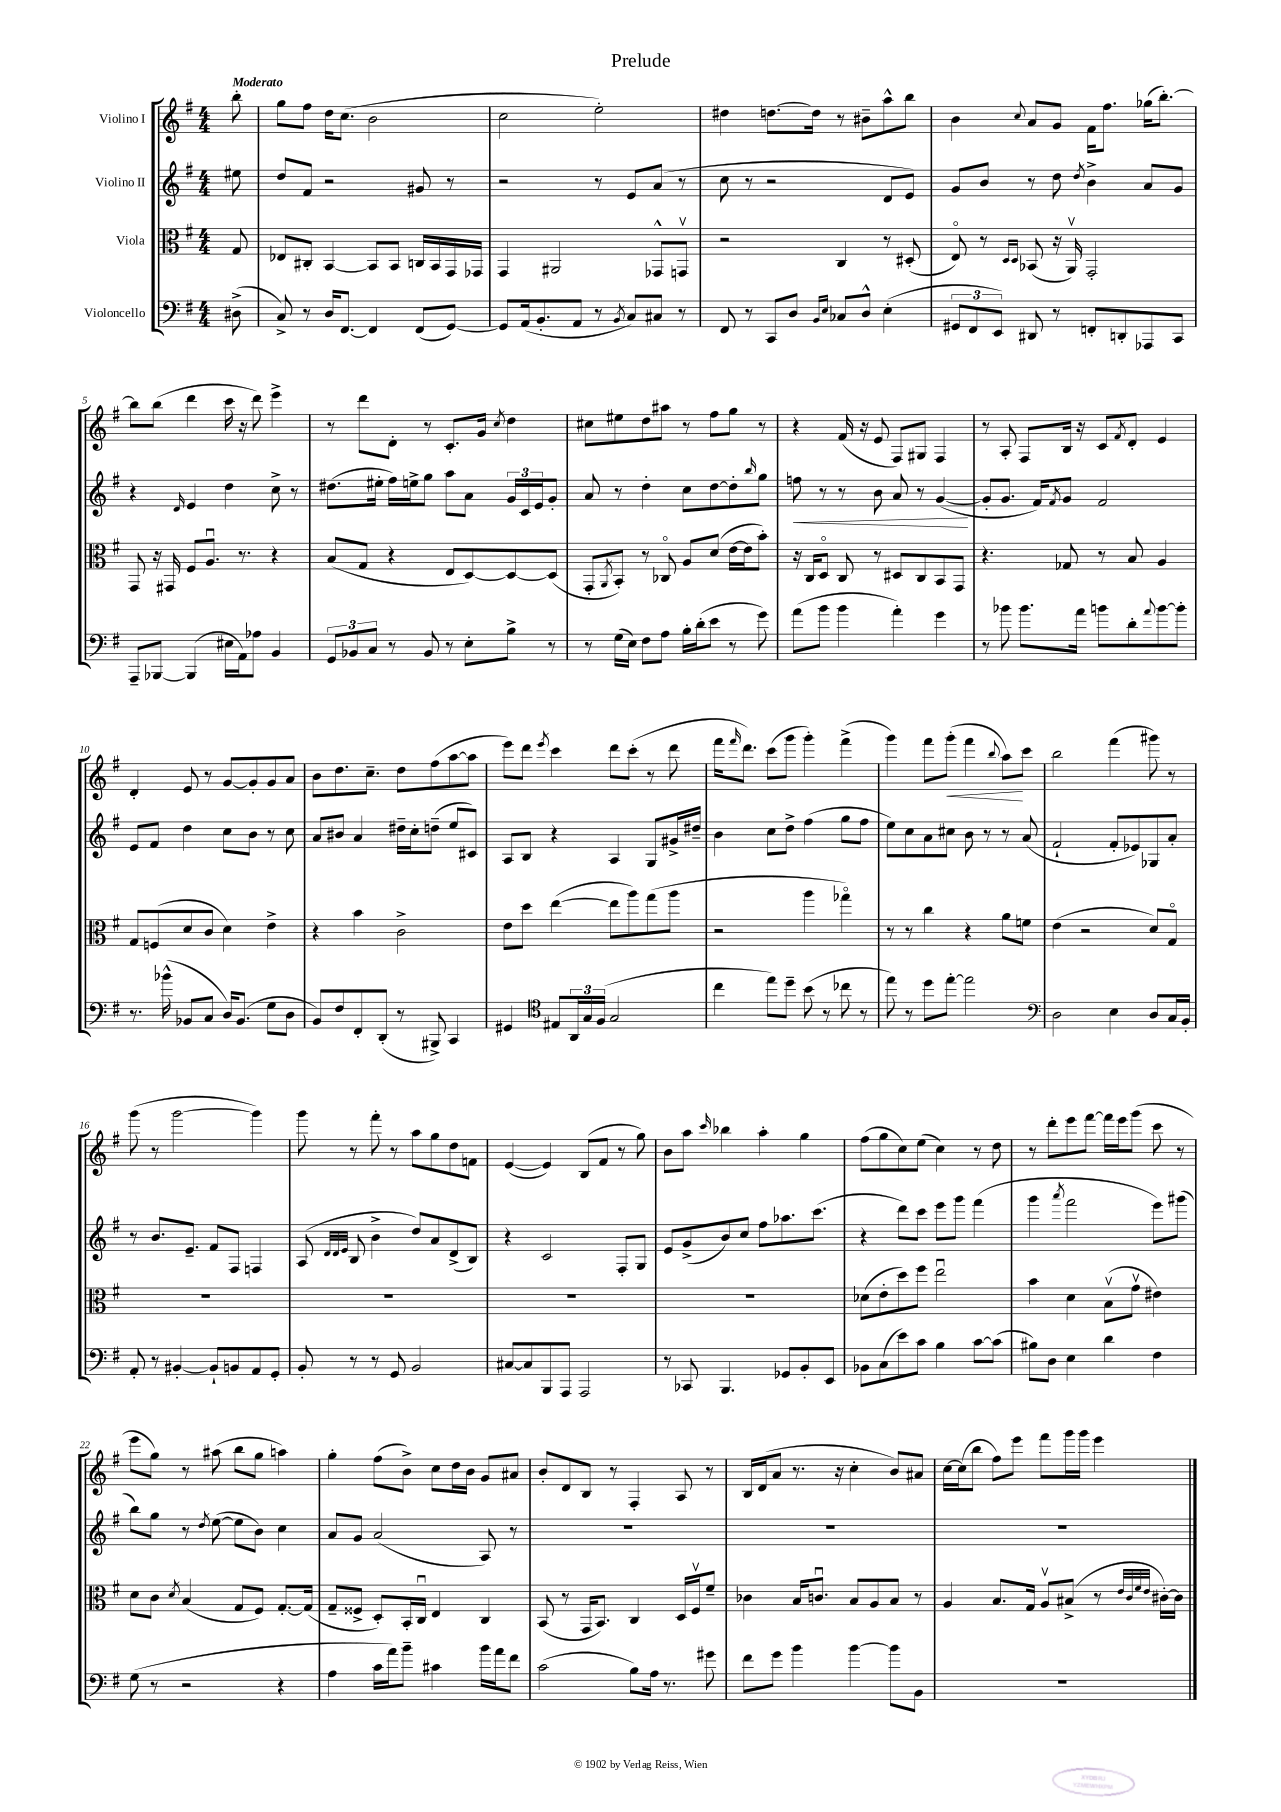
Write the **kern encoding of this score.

**kern	**kern	**kern	**dynam	**kern	**dynam
*part4	*part3	*part2	*part2	*part1	*part1
*staff4	*staff3	*staff2	*staff2	*staff1	*staff1
*I"Violoncello	*I"Viola	*I"Violino II	*	*I"Violino I	*
*clefF4	*clefC3	*clefG2	*	*clefG2	*
*k[f#]	*k[f#]	*k[f#]	*	*k[f#]	*
*M4/4	*M4/4	*M4/4	*	*M4/4	*
=	=	=	=	=	=
!	!	!	!	!LO:TX:a:B:t=Moderato	!
(8D#X^\	8G/	8ee#X\	.	8bb'\	.
=1	=1	=1	=1	=1	=1
8C^/)	8E-X/L	8dd/L	.	8gg\L	.
8r	8C#X'/J	8f#/J	.	8ff#\J	.
16D/KL	[4BB/	2r	.	16dd\KL	.
[8.FF#/J	.	.	.	(8.cc\J	.
4FF#/]	8BB/L]	.	.	2b\	.
.	8BB/J	.	.	.	.
(8FF#/L	16Cn/LL	8g#X/	.	.	.
.	16BB/	.	.	.	.
[8GG/J)	16GG/	8r	.	.	.
.	16GG-X/JJ	.	.	.	.
=2	=2	=2	=2	=2	=2
8GG/L]	4GG/	2r	.	2cc\	.
(16AA/k	.	.	.	.	.
8.BB'/	.	.	.	.	.
.	2AA#X/	.	.	.	.
8AA/J	.	.	.	.	.
8r	.	8r	.	2ee'\)	.
8qBB/	.	.	.	.	.
8C/L)	.	8e/L	.	.	.
8C#X/J	8GG-X^^/L	(8a/J	.	.	.
8r	8GGnv/J	8r	.	.	.
=3	=3	=3	=3	=3	=3
8FF#/	2r	8cc\	.	4dd#X\	.
8r	.	8r	.	.	.
8CC/L	.	2r	.	[8.ddn\L	.
8D/J	.	.	.	.	.
.	.	.	.	16dd\Jk]	.
16qqBB/LL	.	.	.	.	.
16qqE/JJ	.	.	.	.	.
8C-X/L	4C/	.	.	8r	.
8D^^/J	.	.	.	8b#X~\L	.
(4E'\	8r	8d/L	.	8aa^^\	.
.	(8D#X'/	8e/J)	.	8bb\J	.
=4	=4	=4	=4	=4	=4
12GG#X/L	8E/)	8g/L	.	4b\	.
12FF#/	.	.	.	.	.
.	8r	8b/J	.	.	.
12EE/J)	.	.	.	.	.
.	16qqD/LL	.	.	.	.
.	16qqD/JJ	.	.	8qqcc/	.
8DD#X/	(8BB-X/	8r	.	8a/L	.
8r	16r	8dd\	.	8g/J	.
.	16AAv/)	.	.	.	.
.	.	8qdd/	.	.	.
8FFn'/L	2GG'/	4b^\	.	16f#\KL	.
.	.	.	.	8.ff#\J	.
8DDn'/	.	.	.	.	.
8AAA-X/	.	8a/L	.	(16gg-X\KL	.
.	.	.	.	[8.bb'\J)	.
8CC/J	.	8g/J	.	.	.
!!LO:LB:g=z
=5	=5	=5	=5	=5	=5
8AAA~/L	8GG/	4r	.	8bb\L]	.
[8BBB-X/J	16r	.	.	(8bb\J	.
.	16GG#X/	.	.	.	.
.	.	16qqd/	.	.	.
(4BBB-/]	8F#/L	4e/	.	4ddd\	.
.	8.Au/J	.	.	.	.
16E#X\LL	.	4dd\	.	16ccc\	.
16AA\J)	8.r	.	.	16r	.
8A-X\J	.	.	.	8ddd\)	.
4BB/	4r	8cc^\	.	4eee^\	.
.	.	8r	.	.	.
=6	=6	=6	=6	=6	=6
12GG/L	(8B/L	(8.dd#X\L	.	8r	.
12BB-X/	.	.	.	.	.
.	8G/J	.	.	8ddd\L	.
12C/J	.	.	.	.	.
.	.	16ee#X'\Jk	.	.	.
8r	4r	16ff#\LL)	.	8d'\J	.
.	.	16een^\J	.	.	.
8BB-/	.	8gg\J	.	8r	.
8r	8E/L	8aa\L	.	8.c'/L	.
8E'\L	[8D/)	8a\J	.	.	.
.	.	.	.	16g/Jk	.
.	.	.	.	8qcc/	.
8B^\J	8D/_	24g/LL	.	4dd\	.
.	.	24c/	.	.	.
.	.	24e/J	.	.	.
8r	(8D/J]	8g'/J	.	.	.
=7	=7	=7	=7	=7	=7
8r	8GG'/L	8a/	.	8cc#X\L	.
.	8qAA/	.	.	.	.
(16G\LL	8BB'/J)	8r	.	8ee#X\	.
16E\JJ)	.	.	.	.	.
8F#\L	8r	4dd'\	.	8dd\	.
8A\J	8C-X/	.	.	8aa#X\J	.
16B'\LL	8A/L	8cc\L	.	8r	.
(16d'\J	.	.	.	.	.
8e\J	(8d/J	[8dd\	.	8ff#\L	.
8r	[16e\LL	8dd'\]	.	8gg\J	.
.	16e\J]	.	.	.	.
.	.	16qqbb/	.	.	.
8g\)	8b'\J)	8gg\J	.	8r	.
=8	=8	=8	=8	=8	=8
!	!	!	!LO:HP:b	!	!
(8a\L	16r	8ffn\	<	4r	.
.	16C/KL	.	.	.	.
8b\J	8D/J	8r	.	.	.
4b\	8C/	8r	.	(16f#/	.
.	.	.	.	16r	.
.	8r	8b\	.	8e/	.
4a'\)	8D#X/L	8a/	.	8F#/L)	.
.	8C/	8r	.	8G#X/J	.
4g\	8BB/	([4g/	.	4F#/	.
.	8GG/J	.	.	.	.
.	.	.	[	.	.
=9	=9	=9	=9	=9	=9
8r	4.r	8g'/L]	.	8r	.
8b-X\	.	8.g/J	.	8A'/	.
8.b-\L	.	.	.	8F#/L	.
.	.	16f#/KL)	.	.	.
.	.	8qf#/	.	.	.
.	8G-X/	8g/J	.	16B/Jk	.
16a\Jk	.	.	.	16r	.
8bn\L	8r	2f#/	.	8c/L	.
.	.	.	.	8qf#/	.
8d'\	8B/	.	.	8d'/J	.
8qqa/	.	.	.	.	.
[8b\	4A/	.	.	4e/	.
8b'\J]	.	.	.	.	.
!!LO:LB:g=z
=10	=10	=10	=10	=10	=10
8.r	8G/L	8e/L	.	4d'/	.
.	(8Fn/	8f#/J	.	.	.
(16b-X^^\	.	.	.	.	.
8BB-X/L	8d/	4dd\	.	8e/	.
8C/J	8c/J	.	.	8r	.
16D/KL)	4d\)	8cc\L	.	[8g/L	.
(8.BB-/J	.	.	.	.	.
.	.	8b\J	.	8g'/]	.
8G\L	4e^\	8r	.	8g/	.
8D\J	.	8cc\	.	8a/J	.
=11	=11	=11	=11	=11	=11
8BB/L)	4r	8a/L	.	8b\L	.
8F#/	.	8b#X/J	.	8.dd\	.
8FF#'/	4b\	4a/	.	.	.
.	.	.	.	8.cc~\J	.
(8DD'/J	.	.	.	.	.
8r	2c^\	16dd#X~\LL	.	8dd\L	.
.	.	16cc'\J	.	.	.
8BBB#X^/)	.	(8ddn~\J	.	(8ff#\	.
4CC/	.	8ee/L	.	[8aa\	.
.	.	8c#X/J)	.	8aa\J]	.
=12	=12	=12	=12	=12	=12
4GG#X/	8e\L	8A/L	.	8eee\L)	.
.	8dd\J	8B/J	.	8ddd\J	.
*clefC4	*	*	*	*	*
.	.	.	.	8qeee/	.
8E#X/L	([4ee\	4r	.	4ccc\	.
24AA/L	.	.	.	.	.
24G/	.	.	.	.	.
(24F#/JJ	.	.	.	.	.
2G/	8ee\L]	4A/	.	8ddd\L	.
.	8aa\)	.	.	(8ccc'\J	.
.	(8gg\	8G/L	.	8r	.
.	8aa\J	16g#X^/L	.	8ddd\	.
.	.	16dd#X~/JJ	.	.	.
=13	=13	=13	=13	=13	=13
4cc\	2r	4b\	.	16fff#\KL	.
.	.	.	.	16qqfff#/	.
.	.	.	.	8.ddd\J)	.
8ee\L)	.	8cc\L	.	(8ccc\L	.
8dd~\J	.	8dd^\J	.	8ggg\J	.
(8b\	4aa\	(4ff#\	.	4ggg'\)	.
8r	.	.	.	.	.
8cc-X\	4gg-X\)	8gg\L	.	(4fff#^\	.
8r	.	8ff#\J	.	.	.
=14	=14	=14	=14	=14	=14
8ee\)	8r	8ee\L)	.	4ggg\)	.
8r	8r	8cc\	.	.	.
8dd\L	4cc\	8a\	.	8fff#\L	.
!	!	!	!	!	!LO:HP:b
[8ee'\J	.	8cc#X\J	.	(8ggg'\J	<
2ee\]	4r	8b\	.	4fff#\	.
.	.	8r	.	.	.
.	.	.	.	8qqbb/	.
.	8a\L	8r	.	8aa\L)	.
.	8fn\J	(8a/	.	8ccc\J	[
=15	=15	=15	=15	=15	=15
*clefF4	*	*	*	*	*
2D\	(4e\	2f#`/	.	2bb\	.
.	2r	.	.	.	.
4E\	.	8f#'/L	.	(4fff#\	.
.	.	8e-X/)	.	.	.
8D/L	8d/L)	8G-X/	.	8ggg#X\)	.
16C/L	8G/J	8a'/J	.	8r	.
16BB'/JJ	.	.	.	.	.
!!LO:LB:g=z
=16	=16	=16	=16	=16	=16
8AA'/	1r	8r	.	(8ggg\	.
8r	.	8.b/L	.	8r	.
[4BB#X'/	.	.	.	[2ggg\	.
.	.	8.e~/J	.	.	.
8BB#`/L]	.	8f#/L	.	.	.
8BBn/	.	8F#/J	.	.	.
8AA/	.	4Fn/	.	4ggg\])	.
8GG'/J	.	.	.	.	.
=17	=17	=17	=17	=17	=17
8BB'/	1r	(8A/	.	8ggg\	.
.	.	32qqd/LLL	.	.	.
.	.	32qqd/	.	.	.
.	.	32qqe/JJJ	.	.	.
8r	.	8B/	.	8r	.
8r	.	4b^\	.	8fff#'\	.
8GG/	.	.	.	8r	.
2BB/	.	8dd/L)	.	8aa\L	.
.	.	8a/	.	8gg\	.
.	.	(8d^/	.	8dd\	.
.	.	8B/J)	.	8fn\J	.
=18	=18	=18	=18	=18	=18
[8C#X/L	1r	4r	.	([4e/	.
8C#/]	.	.	.	.	.
8BBB/	.	2c/	.	4e/])	.
8AAA/J	.	.	.	.	.
2AAA/	.	.	.	(8B/L	.
.	.	.	.	8f#/J	.
.	.	8F#'/L	.	8r	.
.	.	8G/J	.	8gg\)	.
=19	=19	=19	=19	=19	=19
8r	1r	8e/L	.	8b\L	.
8CC-X/	.	(8g^/	.	8aa\J	.
.	.	.	.	16qqccc/	.
4.BBB/	.	8b/)	.	4bb-X\	.
.	.	8cc/J	.	.	.
.	.	8ff#\L	.	4aa'\	.
8GG-X/L	.	8.aa-X\	.	.	.
8BB'/	.	.	.	4gg\	.
.	.	(8.ccc\J	.	.	.
8EE/J	.	.	.	.	.
=20	=20	=20	=20	=20	=20
8BB-X\L	(8d-X\L	4r	.	(8ff#\L	.
(8C\	8e'\	.	.	8gg\	.
8e\)	8dd\)	8ddd\L)	.	8cc\)	.
8c\J	8ff#\J	8ccc\J	.	(8ee\J	.
4B\	2eeu\	8eee\L	.	4cc\)	.
.	.	8ggg\J	.	.	.
[8c\L	.	(4fff#\	.	8r	.
(8c\J]	.	.	.	8dd\	.
=21	=21	=21	=21	=21	=21
8B#X\L)	4b\	4ggg\	.	8r	.
8D\J	.	.	.	8ddd'\L	.
.	.	8qaaa/	.	.	.
4E\	4d\	2fff#\	.	8eee\	.
.	.	.	.	[8fff#\J	.
4d\	(8Bv\L	.	.	16fff#\LL]	.
.	.	.	.	16eee\J	.
.	8gv\J	.	.	(8ggg\J	.
4F#\	4e#X\)	8eee\L)	.	8ccc\	.
.	.	(8ggg#X\J	.	8r	.
!!LO:LB:g=z
=22	=22	=22	=22	=22	=22
(8G\	8d\L	8bb\L)	.	8eee\L	.
8r	8c\J	8gg\J	.	8gg\J)	.
.	8qd/	.	.	.	.
2r	(4B/	8r	.	8r	.
.	.	8qdd/	.	.	.
.	.	([8ee\	.	(8aa#X\	.
.	8G/L	8ee\L]	.	8bb\L	.
.	8F#/J)	8b\J)	.	8gg\J	.
4r	[8.G'/L	4cc\	.	4aan\)	.
.	(16G/Jk]	.	.	.	.
=23	=23	=23	=23	=23	=23
4A\	8G~/L	8a/L	.	4gg'\	.
.	8F##X^/J	8g/J	.	.	.
16c\LL	8D'/L)	(2a/	.	(8ff#\L	.
16a\J)	.	.	.	.	.
8b~\J	16BB'/L	.	.	8b^\J)	.
.	16Cu/JJ	.	.	.	.
4c#X\	4E/	.	.	8cc\L	.
.	.	.	.	16dd\L	.
.	.	.	.	16b\JJ	.
16b\LL	4C/	8A/)	.	8g/L	.
16a\J	.	.	.	.	.
8f#\J	.	8r	.	8a#X/J	.
=24	=24	=24	=24	=24	=24
(2c\	(8BB/	1r	.	8b'/L	.
.	8r	.	.	8d/	.
.	16GG/KL	.	.	8B/J	.
.	8.BB/J)	.	.	.	.
.	.	.	.	8r	.
8B\L)	4C/	.	.	4F#'/	.
16A\Jk	.	.	.	.	.
8.r	.	.	.	.	.
.	16D/LL	.	.	8A/	.
.	16F#v/J	.	.	.	.
8g#X\	8f#~/J	.	.	8r	.
=25	=25	=25	=25	=25	=25
8f#\L	4c-X\	1r	.	16B/LL	.
.	.	.	.	(16d/J	.
8g\J	.	.	.	8a/J	.
4b\	16B/KL	.	.	8.r	.
.	8.cnu/J	.	.	.	.
.	.	.	.	16r	.
[4b\	8B/L	.	.	4cc'\	.
.	8A/	.	.	.	.
8b\L]	8B/J	.	.	8b/L)	.
8BB\J	8r	.	.	8a#X/J	.
=26	=26	=26	=26	=26	=26
1r	4A/	1r	.	[16cc\LL	.
.	.	.	.	(16cc\J]	.
.	.	.	.	8bb\J	.
.	8.B/L	.	.	8ff#\L)	.
.	.	.	.	8eee\J	.
.	16G/Jk	.	.	.	.
.	8Av/L	.	.	8fff#\L	.
.	(8B#X^/J	.	.	16ggg\L	.
.	.	.	.	16ggg\JJ	.
.	8r	.	.	4eee\	.
.	32qqe/LLL	.	.	.	.
.	32qqc/	.	.	.	.
.	32qqf#/	.	.	.	.
.	32qqe/JJJ	.	.	.	.
.	[16c#X'\LL)	.	.	.	.
.	16c#\JJ]	.	.	.	.
==	==	==	==	==	==
*-	*-	*-	*-	*-	*-
